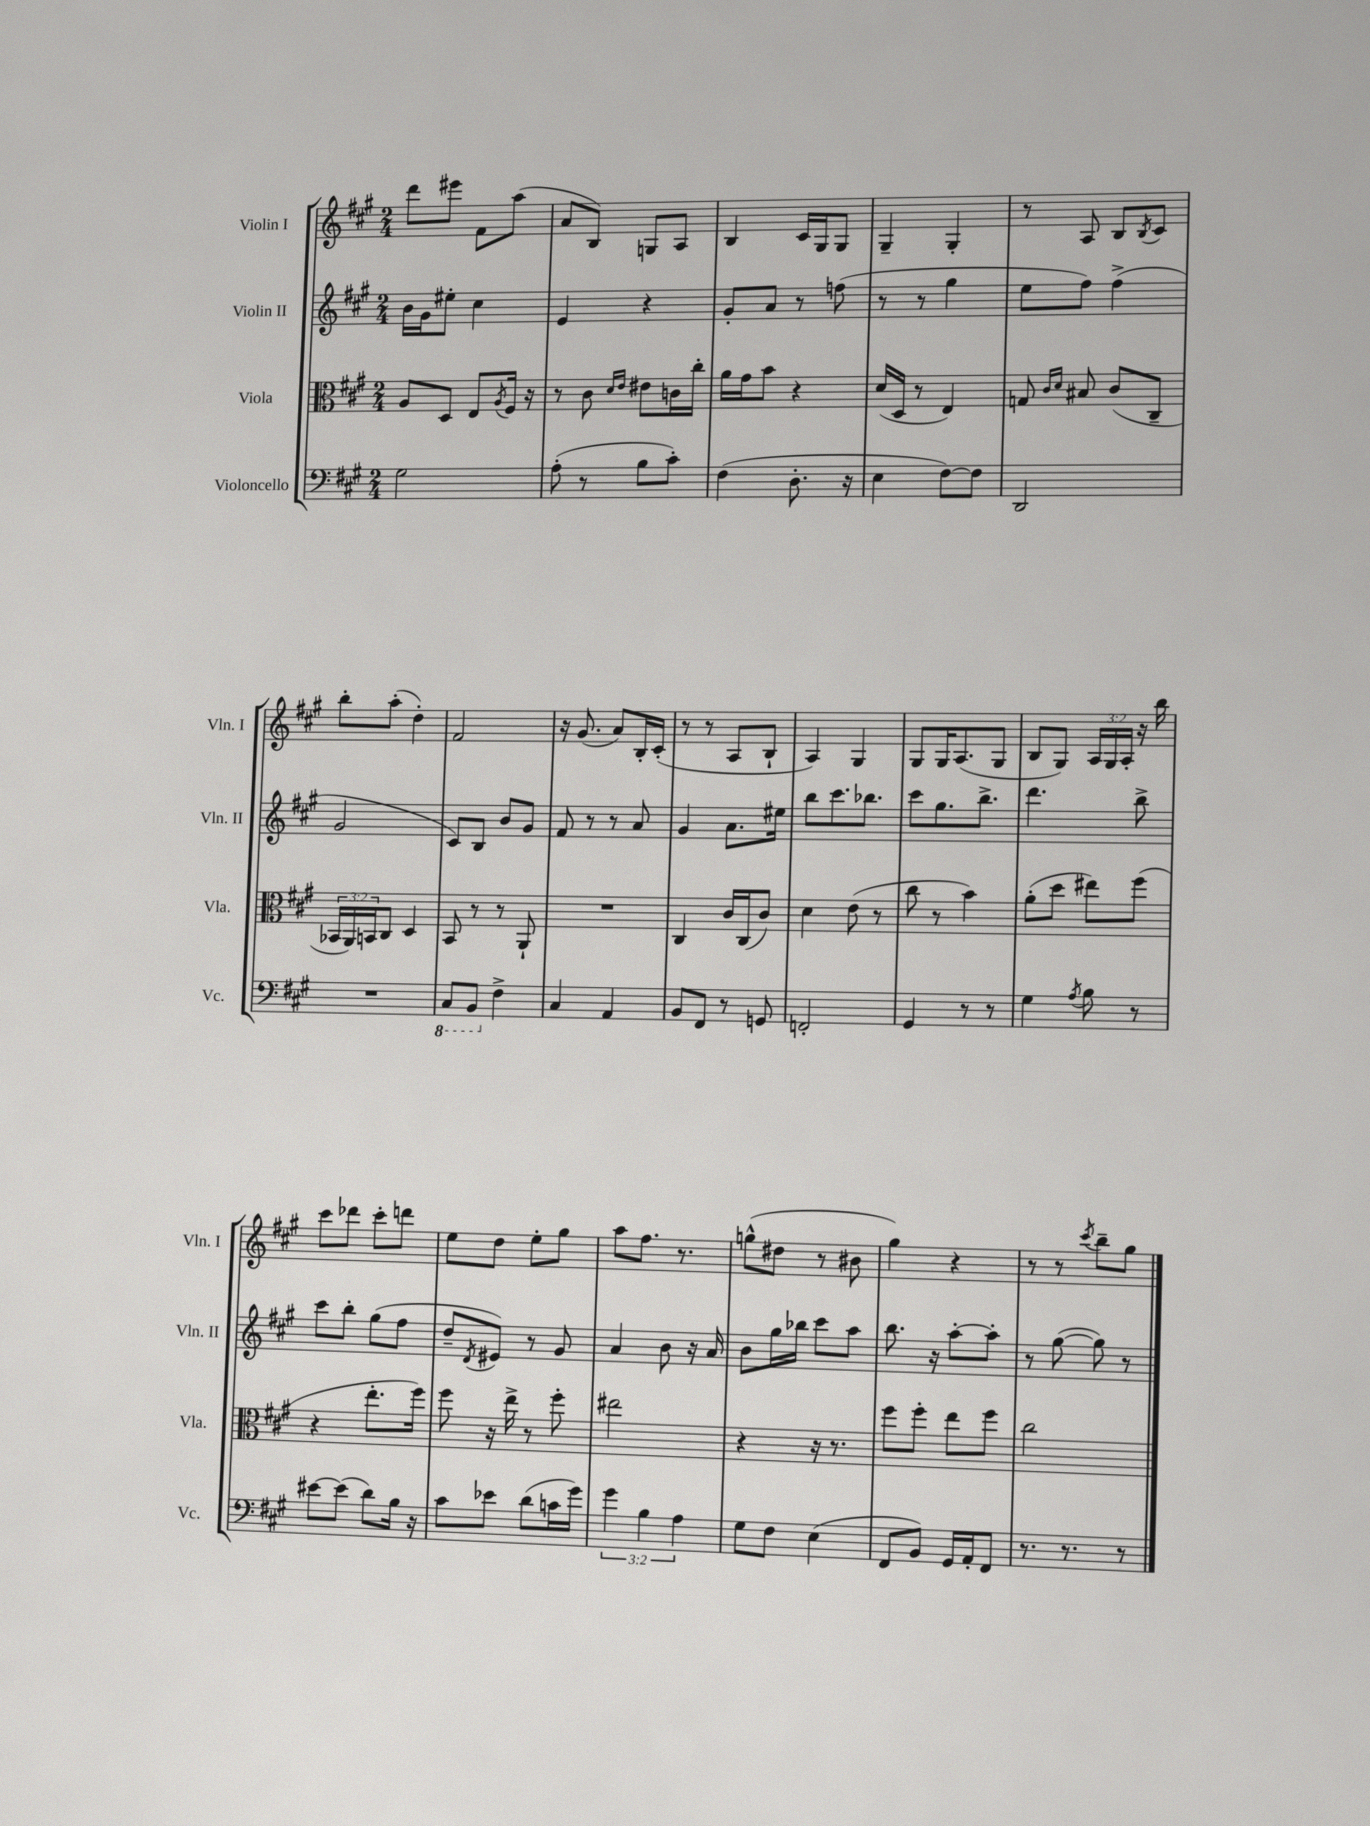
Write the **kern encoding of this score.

**kern	**kern	**kern	**kern
*staff4	*staff3	*staff2	*staff1
*clefF4	*clefC3	*clefG2	*clefG2
*k[f#c#g#]	*k[f#c#g#]	*k[f#c#g#]	*k[f#c#g#]
*M2/4	*M2/4	*M2/4	*M2/4
2G#	8A	16b	8ddd
.	.	16g#	.
.	8D	8ee#'	8eee#
.	8E	4cc#	8f#
.	8qA	.	.
.	16F#	.	(8aa
.	16r	.	.
=	=	=	=
(8A'	8r	4e	8a
8r	8c#	.	8B)
.	16qqd	.	.
.	16qqe	.	.
8B	8e#	4r	8G
8c#')	16c	.	8A
.	16cc#'	.	.
=	=	=	=
(4F#	16a	8g#'	4B
.	16g#	.	.
.	8b	8a	.
8.D'	4r	8r	16c#
.	.	.	16G#
.	.	(8ff	8G#
16r	.	.	.
=	=	=	=
4E	(16d	8r	4G#~
.	16D	.	.
.	8r	8r	.
[8F#)	4E)	4gg#	4G#'
8F#]	.	.	.
=	=	=	=
2DD	8G	8ee	8r
.	16qqc#	.	.
.	16qqd	.	.
.	8B#	8ff#)	8A
.	(8c#	(4ff#^	8B
.	.	.	8qB
.	8C#~	.	8c#
=	=	=	=
2r	24BB-	2g#	8bb'
.	24AA)	.	.
.	24BB	.	.
.	8C#	.	(8aa'
.	4D	.	4dd')
=	=	=	=
8CC#	8BB	8c#)	2f#
8BBB	8r	8B	.
4F#^	8r	8b	.
.	8AA`	8g#	.
=	=	=	=
4C#	2r	8f#	16r
.	.	.	(8.g#
.	.	8r	.
4AA	.	8r	8a)
.	.	8a	16B'
.	.	.	(16c#'
=	=	=	=
8BB	4C#	4g#	8r
8FF#	.	.	8r
8r	16c#	8.a	8A
.	(16C#	.	.
8GG	8c#)	.	8B`
.	.	16ee#	.
=	=	=	=
2FF'	4d	8bb	4A)
.	.	8.ccc#	.
.	(8e	.	4G#
.	.	8.bb-	.
.	8r	.	.
=	=	=	=
4GG#	8cc#	8ccc#	8G#
.	8r	8.gg#	16G#
.	.	.	(8.A
8r	4b)	.	.
.	.	8.bb^	.
8r	.	.	8G#
=	=	=	=
4G#	(8a'	4.ddd	8B
.	8dd	.	8G#)
8qA	.	.	.
8B	8ee#)	.	24A
.	.	.	24G#
.	.	.	24A'
8r	(8ff#	8bb^	16r
.	.	.	16bb
=	=	=	=
[8e#	4r	8ccc#	8ccc#
(8e#]	.	8bb'	8ddd-
8d)	8.ee'	(8gg#	8ccc#'
16B	.	8ff#	8ddd
16r	16ff#)	.	.
=	=	=	=
8c#	8ff#	8dd~	8ee
.	.	8qd	.
8e-	16r	8e#)	8dd
.	16ee^	.	.
(8d	8r	8r	8ee'
16c	8ff#'	8g#	8gg#
16g#)	.	.	.
=	=	=	=
6g#	2ee#	4a	8aa
.	.	.	8.ff#
6B	.	.	.
.	.	8b	.
.	.	.	8.r
6A	.	.	.
.	.	16r	.
.	.	16a	.
=	=	=	=
8G#	4r	8b	(8gg^^
8F#	.	16gg#	8dd#
.	.	16bb-	.
(4E	16r	8ccc#	8r
.	8.r	.	.
.	.	8aa	8b#
=	=	=	=
8FF#	8ff#	8.bb	4gg#)
8BB)	8ff#'	.	.
.	.	16r	.
16GG#	8ee	[8aa'	4r
16AA'	.	.	.
8FF#	8ff#	8aa']	.
=	=	=	=
8.r	2cc#	8r	8r
.	.	([8gg#	8r
8.r	.	.	.
.	.	.	8qccc#
.	.	8gg#])	8bb~
8r	.	8r	8gg#
==	==	==	==
*-	*-	*-	*-
